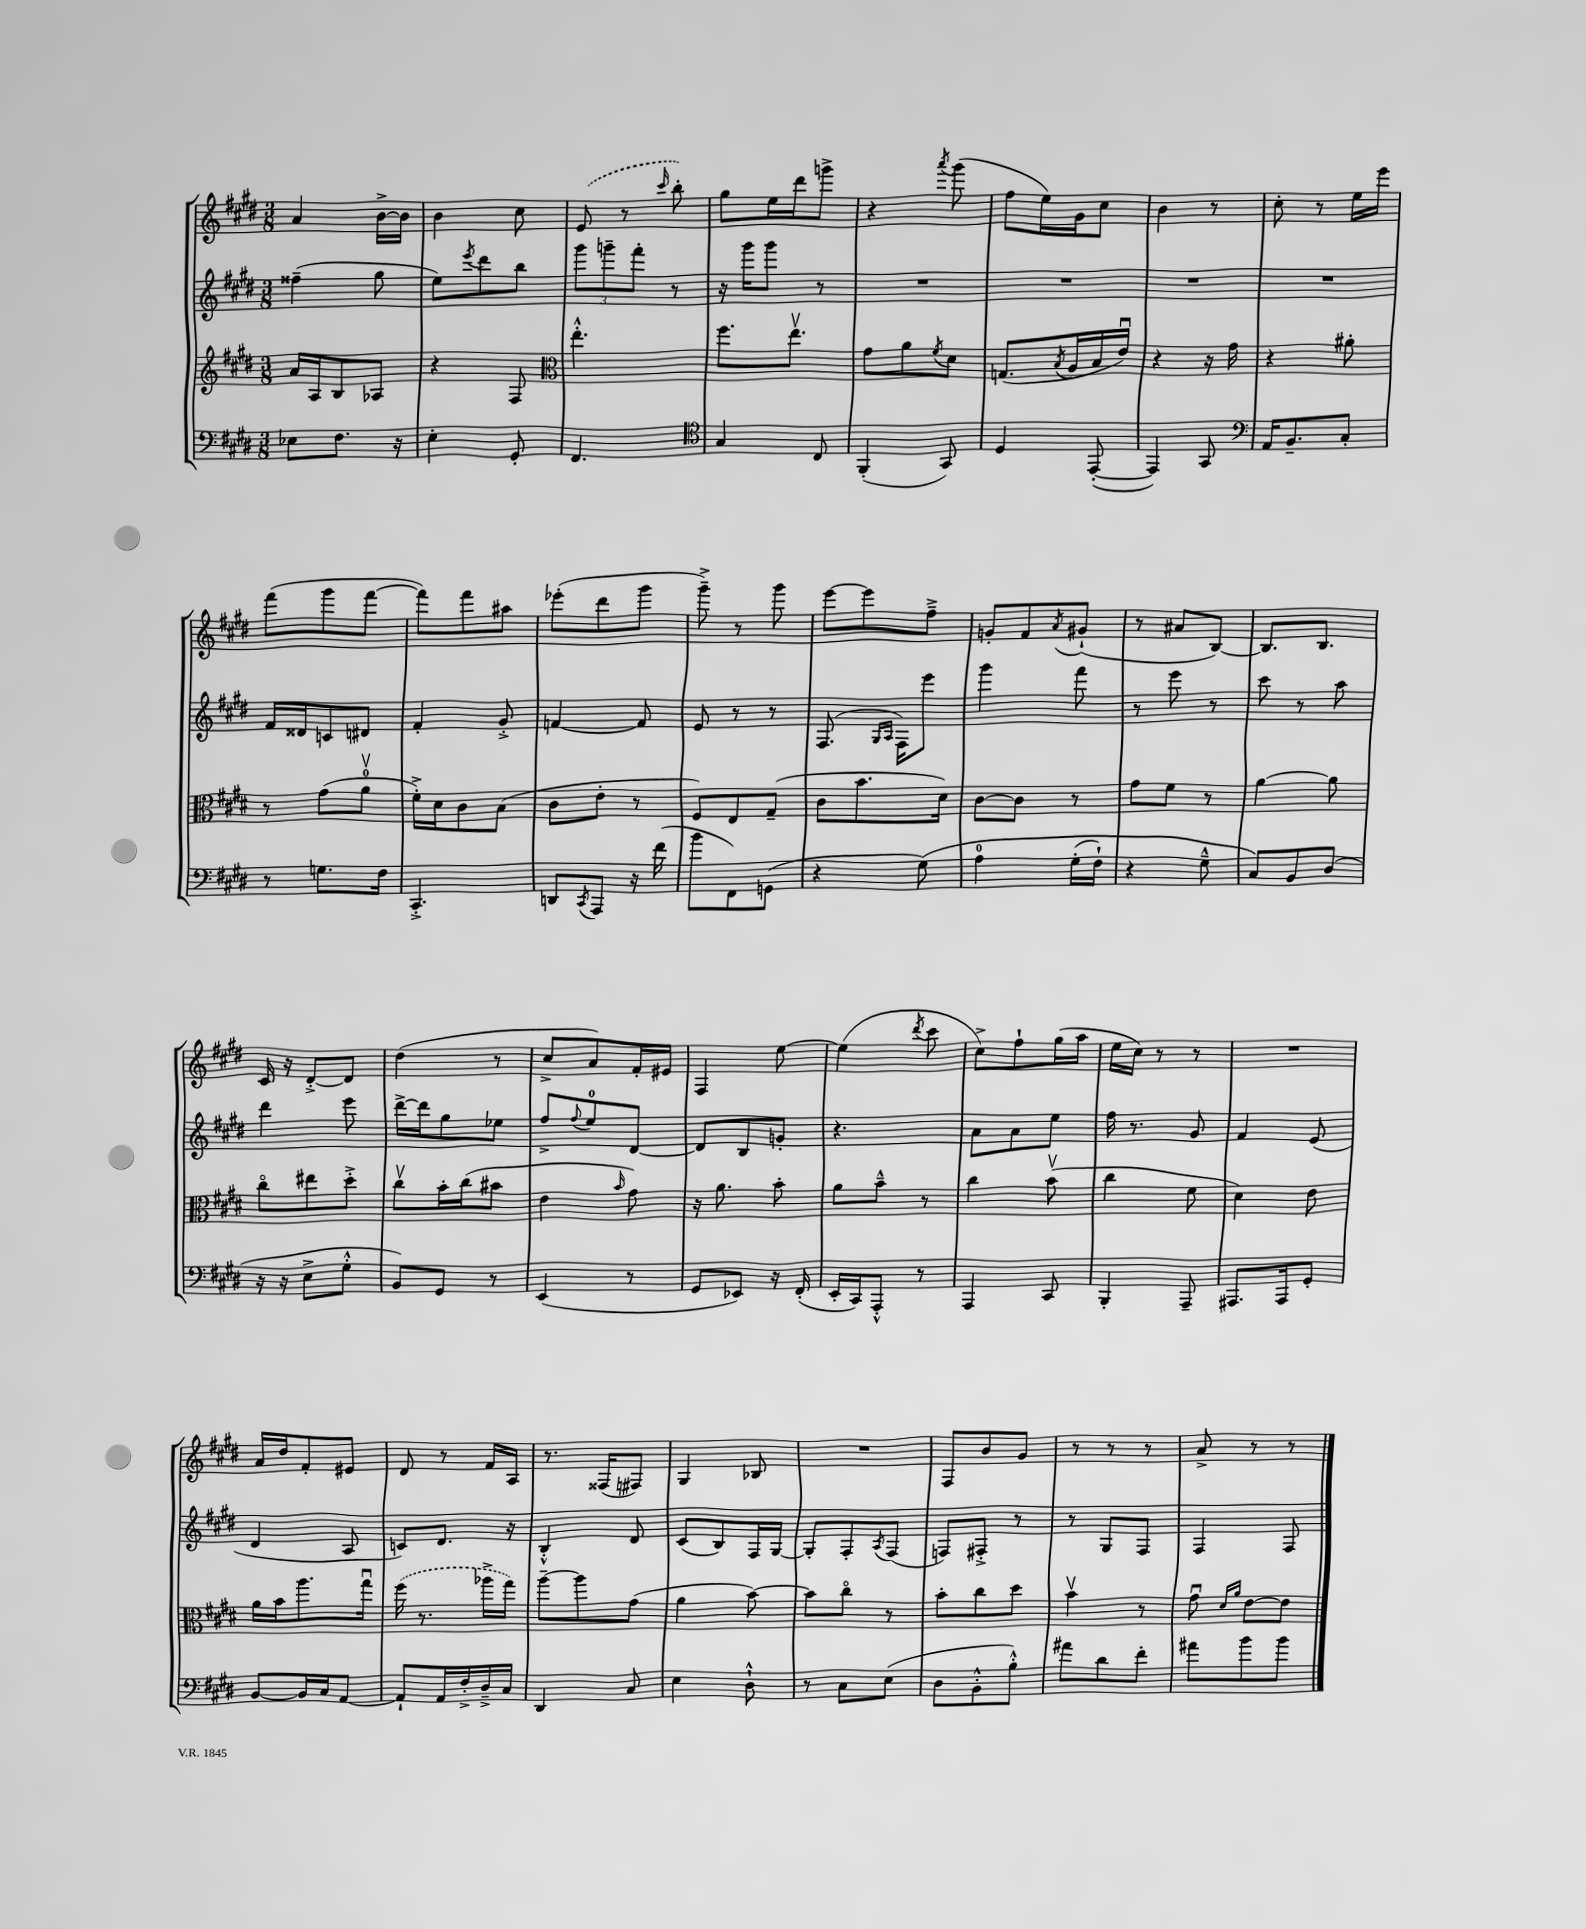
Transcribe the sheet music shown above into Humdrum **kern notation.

**kern	**kern	**kern	**kern
*staff4	*staff3	*staff2	*staff1
*clefF4	*clefG2	*clefG2	*clefG2
*k[f#c#g#d#]	*k[f#c#g#d#]	*k[f#c#g#d#]	*k[f#c#g#d#]
*M3/8	*M3/8	*M3/8	*M3/8
8E-	16a	(4ff##~	4a
.	16A	.	.
8.F#	8B	.	.
.	8A-	8gg#	[16b^
16r	.	.	16b]
=	=	=	=
4E'	4r	8ee)	4b
.	.	8qeee	.
.	.	8ddd#	.
8GG#'	8F#	8bb	8cc#
=	=	=	=
*	*clefC3	*	*
4.FF#	4.ee'^^	12ggg#	(8e
.	.	12ggg~	.
.	.	.	8r
.	.	12fff#'	.
.	.	.	16qqccc#
.	.	8r	8bb')
=	=	=	=
*clefC4	*	*	*
4G#	8.ff#	16r	8gg#
.	.	16ggg#	.
.	.	8ggg#	16ee
.	8.eev	.	16ddd#
8C#	.	8r	8ggg^
=	=	=	=
(4FF#'	8g#	4.r	4r
.	8a	.	.
.	8qf#	.	8qaaa
8GG#)	8d#	.	(8ggg#
=	=	=	=
4D#	(8.G	4.r	8ff#
.	.	.	16ee)
.	8qB	.	.
.	16A	.	16g#
([8EE'	16B	.	8cc#
.	16eu)	.	.
=	=	=	=
4EE])	4r	4.r	4b
8GG#	16r	.	8r
.	16g#	.	.
=	=	=	=
*clefF4	*	*	*
16AA	4r	4.r	8cc#'
8.BB~	.	.	.
.	.	.	8r
8C#'	8a#'	.	16ee
.	.	.	16eee
=	=	=	=
8r	8r	16f#	(8fff#
.	.	16d##	.
8.G	(8g#	8c	8ggg#
.	8av	8d#	[8fff#
16F#	.	.	.
=	=	=	=
4.CC#'^	16f#'^)	4f#'	8fff#])
.	16d#	.	.
.	8c#	.	8fff#
.	(8B	8g#'^	8aa#
=	=	=	=
8DD	8c#	[4f	(8eee-'
8qCC#	.	.	.
8AAA	8e'	.	8ddd#
16r	8r	8f]	8ggg#
(16f#	.	.	.
=	=	=	=
8b	8F#)	8e	8ggg#~^)
8FF#)	8E	8r	8r
(8GG	(8G#~	8r	8ggg#
=	=	=	=
4r	8c#	(8.F#	[8eee
.	8.b	.	8eee]
.	.	16qqG#	.
.	.	16qqA	.
.	.	16F#)	.
&(8G#)	.	8eee	8ff#~^
.	16d#)	.	.
=	=	=	=
4A	[8c#	4ggg#	8g'
.	8c#]	.	8f#
.	.	.	8qa
(16G#'	8r	8fff#	(8g#`
16F#`)	.	.	.
=	=	=	=
4r	8g#	8r	8r
.	8f#	8eee	8a#
8G#~^^	8r	8r	[8B)
=	=	=	=
8C#&)	[4a	8ccc#	8.B]
8BB	.	8r	.
.	.	.	8.B
(8D#	8a]	8aa	.
=	=	=	=
16r	8cc#o	4ddd#	16c#
16r	.	.	16r
8E^	8ee#	.	[8d#'^
8G#'^^	8dd#'^	8eee	8d#]
=	=	=	=
8BB)	8cc#v	[16ddd#^	(4dd#
.	.	16ddd#]	.
8GG#	16b'	8gg#	.
.	(16cc#	.	.
8r	8b#	8ee-	8r
=	=	=	=
(4EE	4e	8ff#^	8cc#^
.	.	8qqff#	.
.	.	8ee	8a)
.	16qqb	.	.
8r	8g#)	[8d#	16f#'
.	.	.	16e#
=	=	=	=
8GG#	16r	8d#]	4F#
.	8.a	.	.
8EE-)	.	8B	.
16r	8b'	8g'	[8ee
(16FF#'	.	.	.
=	=	=	=
16EE'	8a	4.r	(4ee]
16CC#)	.	.	.
8AAA'^^	8b~^^	.	.
.	.	.	8qddd#
8r	8r	.	8ccc#
=	=	=	=
4AAA	4cc#	8a	8cc#^)
.	.	8a	8ff#`
8CC#	(8bv	8ee	(16gg#
.	.	.	16aa
=	=	=	=
4BBB'	4cc#	16ff#	16ee
.	.	8.r	16cc#)
.	.	.	8r
8AAA~	8f#	8g#	8r
=	=	=	=
8.AAA#	4d#)	4f#	4.r
16AAA#	.	.	.
8GG#'	8e	(8e	.
=	=	=	=
[8BB	16a	4d#	16a
.	16b	.	16dd#
16BB]	8.aa	.	8f#'
16C#	.	.	.
[8AA	.	8A	8e#
.	16gg#u	.	.
=	=	=	=
8AA`]	(16ff#	8c)	8d#
.	8.r	.	.
16AA	.	8.d#	8r
16F#'^	.	.	.
16D#~^	16aa-^	.	16f#
16C#	16gg#)	16r	16A
=	=	=	=
4DD#	[8aa~	4B'^^	8.r
.	8aa]	.	.
.	.	.	(16F##
8C#	(8g#	8d#	8F#)
=	=	=	=
4E	4a	(8c#	4G#
.	.	8B)	.
8D#`^^	[8b)	16F#	8B-
.	.	[16G#	.
=	=	=	=
8r	8b]	8G#']	4.r
8C#	8cc#o	8F#'	.
.	.	8qA	.
(8E	8r	(8F#	.
=	=	=	=
8D#	8b'	8F)	8F#
8BB'^^	8cc#	8F#'^	8b
8B'^^)	8dd#	8r	8g#
=	=	=	=
8a#	4bv	8r	8r
8d#	.	8G#	8r
8f#'	8r	8F#	8r
=	=	=	=
8a#	8g#u	4F#	8a^
.	16qqd#	.	.
.	16qqa	.	.
8b	[8e	.	8r
8b	8e]	8F#	8r
==	==	==	==
*-	*-	*-	*-
